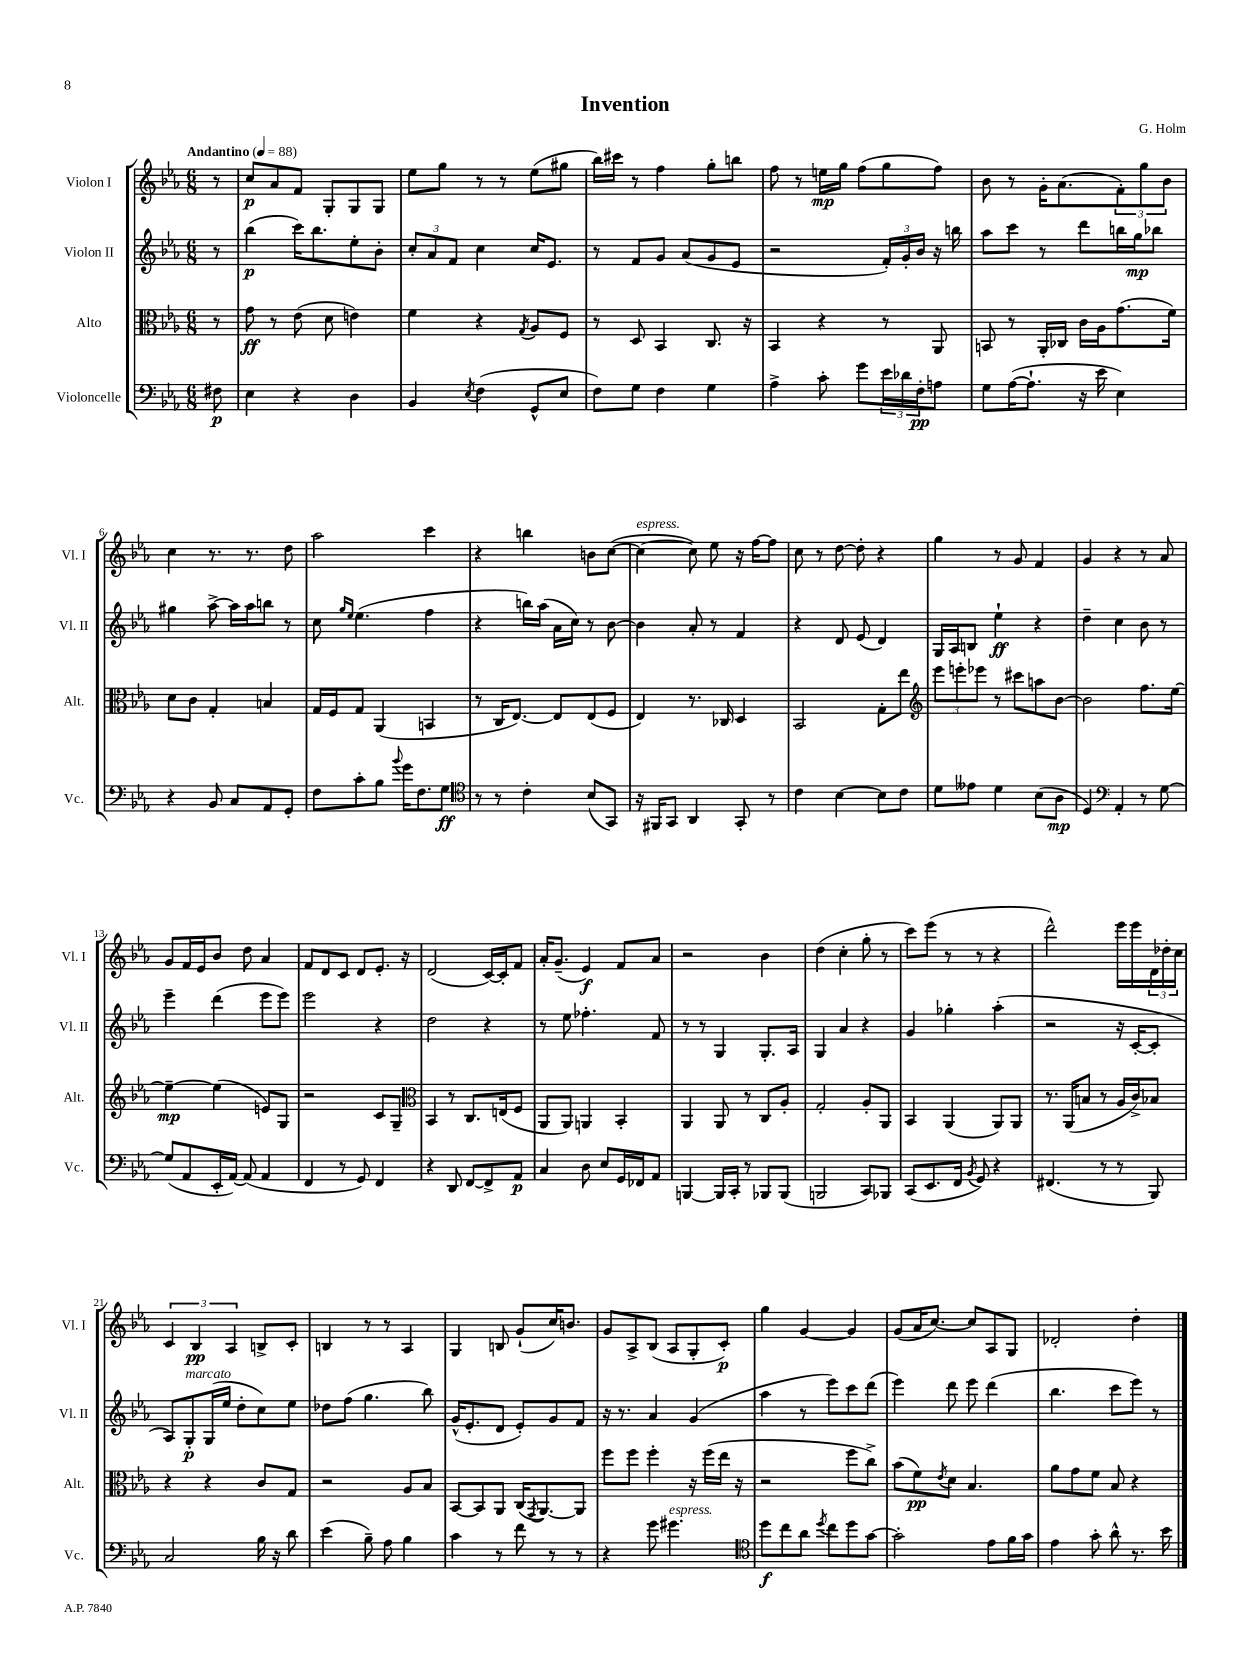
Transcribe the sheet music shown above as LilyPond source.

\header { title = "Invention" composer = "G. Holm" }
<<
\new StaffGroup <<
\new Staff = "s0" \with { instrumentName = "Violon I" shortInstrumentName = "Vl. I" } {
    \clef treble \key ees \major \numericTimeSignature \time 6/8 \partial 8 \tempo "Andantino" 4 = 88
    r8 |
    c''8\p aes'8 f'8 g8-. g8 g8 |
    ees''8 g''8 r8 r8 ees''8( gis''8 |
    bes''16) cis'''16 r8 f''4 g''8-. b''8 |
    f''8 r8 e''16\mp g''16 f''8( g''8 f''8) |
    bes'8 r8 g'16-. aes'8.( \tuplet 3/2 { f'8-.) g''8 bes'8 } |
    c''4 r8. r8. d''8 |
    aes''2 c'''4 |
    r4 b''4 b'8 c''8~( |
    c''4~^\markup { \italic "espress." } c''8) ees''8 r16 f''16~ f''8 |
    c''8 r8 d''8~ d''8-. r4 |
    g''4 r8 g'8 f'4 |
    g'4 r4 r8 aes'8 |
    g'8 f'16 ees'16 bes'8 d''8 aes'4 |
    f'8 d'8 c'8 d'8 ees'8.-. r16 |
    d'2( c'16~) c'16-. f'8 |
    aes'16-. g'8.--( ees'4\f) f'8 aes'8 |
    r2 bes'4 |
    d''4( c''4-. g''8-. r8 |
    c'''8) ees'''8( r8 r8 r4 |
    d'''2-^) ees'''16 ees'''16 \tuplet 3/2 { d'16 des''16-. c''16 } |
    \tuplet 3/2 { c'4 bes4\pp aes4 } b8-> c'8-. |
    b4 r8 r8 aes4 |
    g4 b8 g'8-!( c''16) b'8. |
    g'8 aes8-> bes8( aes8 g8-. c'8-.\p) |
    g''4 g'4~ g'4 |
    g'8( aes'16 c''8.~) c''8 aes8 g8 |
    des'2-. d''4-. \bar "|." |
}
\new Staff = "s1" \with { instrumentName = "Violon II" shortInstrumentName = "Vl. II" } {
    \clef treble \key ees \major \numericTimeSignature \time 6/8 \partial 8
    r8 |
    bes''4\p( c'''16) bes''8. ees''8-. bes'8-. |
    \tuplet 3/2 { c''8-. aes'8 f'8 } c''4 c''16 ees'8. |
    r8 f'8 g'8 aes'8( g'8 ees'8 |
    r2 \tuplet 3/2 { f'16-.) g'16-. bes'16 } r16 b''16 |
    aes''8 c'''8 r8 d'''8 b''16 g''16\mp bes''8 |
    gis''4 aes''8~-> aes''16 aes''16 b''8 r8 |
    c''8 \grace { g''16 ees''16 } ees''4.( f''4 |
    r4 b''16) aes''16( aes'16 c''16) r8 bes'8~ |
    bes'4 aes'8-. r8 f'4 |
    r4 d'8 ees'8( d'4) |
    g16 aes16 b8 ees''4-!\ff r4 |
    d''4-- c''4 bes'8 r8 |
    ees'''4-- d'''4( ees'''8 ees'''8) |
    ees'''2 r4 |
    d''2 r4 |
    r8 ees''8 fes''4.-. f'8 |
    r8 r8 g4 g8.-. aes16 |
    g4 aes'4 r4 |
    g'4 ges''4-. aes''4-.( |
    r2 r16 c'16~-. c'8-. |
    aes8) g8-.\p^\markup { \italic "marcato" } g16( ees''16 d''8-. c''8) ees''8 |
    des''8 f''8( g''4. bes''8) |
    g'16-^( ees'8.-. d'8 ees'8-.) g'8 f'8 |
    r16 r8. aes'4 g'4( |
    aes''4 r8 ees'''8) c'''8 d'''8( |
    ees'''4) d'''8 ees'''8 d'''4( |
    bes''4. c'''8 ees'''8) r8 \bar "|." |
}
\new Staff = "s2" \with { instrumentName = "Alto" shortInstrumentName = "Alt." } {
    \clef alto \key ees \major \numericTimeSignature \time 6/8 \partial 8
    r8 |
    g'8\ff r8 ees'8( d'8 e'4) |
    f'4 r4 \acciaccatura { g8 } aes8 f8 |
    r8 d8 bes,4 c8. r16 |
    bes,4 r4 r8 aes,8 |
    b,8 r8 aes,16-. ces16 c'16 aes16 g'8.( f'16) |
    d'8 c'8 g4-. b4 |
    g16 f16 g8 aes,4( b,4 |
    r8 c16 ees8.~) ees8 ees8( f8 |
    ees4) r8. ces16 d4 |
    bes,2 g8-. ees''8 |
    \clef treble \tuplet 3/2 { ees'''8 e'''8-. ees'''8 } r8 cis'''8 a''8 bes'8~ |
    bes'2 f''8. ees''16~ |
    ees''4~--\mp ees''4( e'8) g8 |
    r2 c'8 g8-- |
    \clef alto bes,4 r8 c8. e16( f8 |
    aes,8 aes,8) a,4 bes,4-. |
    aes,4 aes,8 r8 c8 aes8-. |
    g2-. aes8-. aes,8 |
    bes,4 aes,4( aes,8) aes,8 |
    r8. aes,16( b8 r8 aes16 c'16->) bes8 |
    r4 r4 c'8 g8 |
    r2 aes8 bes8 |
    bes,8~ bes,8 aes,8 c16( \acciaccatura { g,8 } aes,8.~) aes,8 |
    f''8 f''8 f''4-. r16 f''16( ees''16 r16 |
    r2 f''8 c''8->) |
    bes'8( f'8\pp) \acciaccatura { ees'8 } d'8 bes4. |
    aes'8 g'8 f'8 bes8 r4 \bar "|." |
}
\new Staff = "s3" \with { instrumentName = "Violoncelle" shortInstrumentName = "Vc." } {
    \clef bass \key ees \major \numericTimeSignature \time 6/8 \partial 8
    fis8\p |
    ees4 r4 d4 |
    bes,4 \acciaccatura { ees8 } f4( g,8-^ ees8 |
    f8) g8 f4 g4 |
    aes4-> c'8-. g'8 \tuplet 3/2 { ees'16 des'16 f16-.\pp } a8 |
    g8 aes16~( aes8.-! r16 ees'16 ees4) |
    r4 bes,8 c8 aes,8 g,8-. |
    f8 c'8-. bes8 \appoggiatura { bes'8 } g'16 f8. g8\ff |
    \clef tenor r8 r8 c'4-. bes8( g,8) |
    r16 fis,16 g,8 aes,4 g,8-. r8 |
    c'4 bes4~ bes8 c'8 |
    d'8 eeses'8 d'4 bes8( aes8\mp |
    d4) \clef bass aes,4-. r8 g8~ |
    g8( aes,8 ees,16-. aes,16~) aes,8( aes,4 |
    f,4 r8 g,8) f,4 |
    r4 d,8 f,8~ f,8-> aes,8\p |
    c4 d8 ees8 g,16 fes,16 aes,8 |
    b,,4~ b,,16 c,16-. r8 bes,,8 bes,,8( |
    b,,2 c,8) bes,,8 |
    c,8( ees,8. f,16 \acciaccatura { bes,8 } g,8) r4 |
    fis,4.( r8 r8 bes,,8) |
    c2 bes16 r16 d'8 |
    ees'4( bes8--) aes8 bes4 |
    c'4 r8 f'8 r8 r8 |
    r4 g'8 gis'4.^\markup { \italic "espress." } |
    \clef tenor d''8\f c''8 aes'8 \acciaccatura { d''8 } c''8 d''8 g'8~ |
    g'2-. ees'8 f'16 g'16 |
    ees'4 g'8-. aes'8-^ r8. bes'16 \bar "|." |
}
>>
>>
